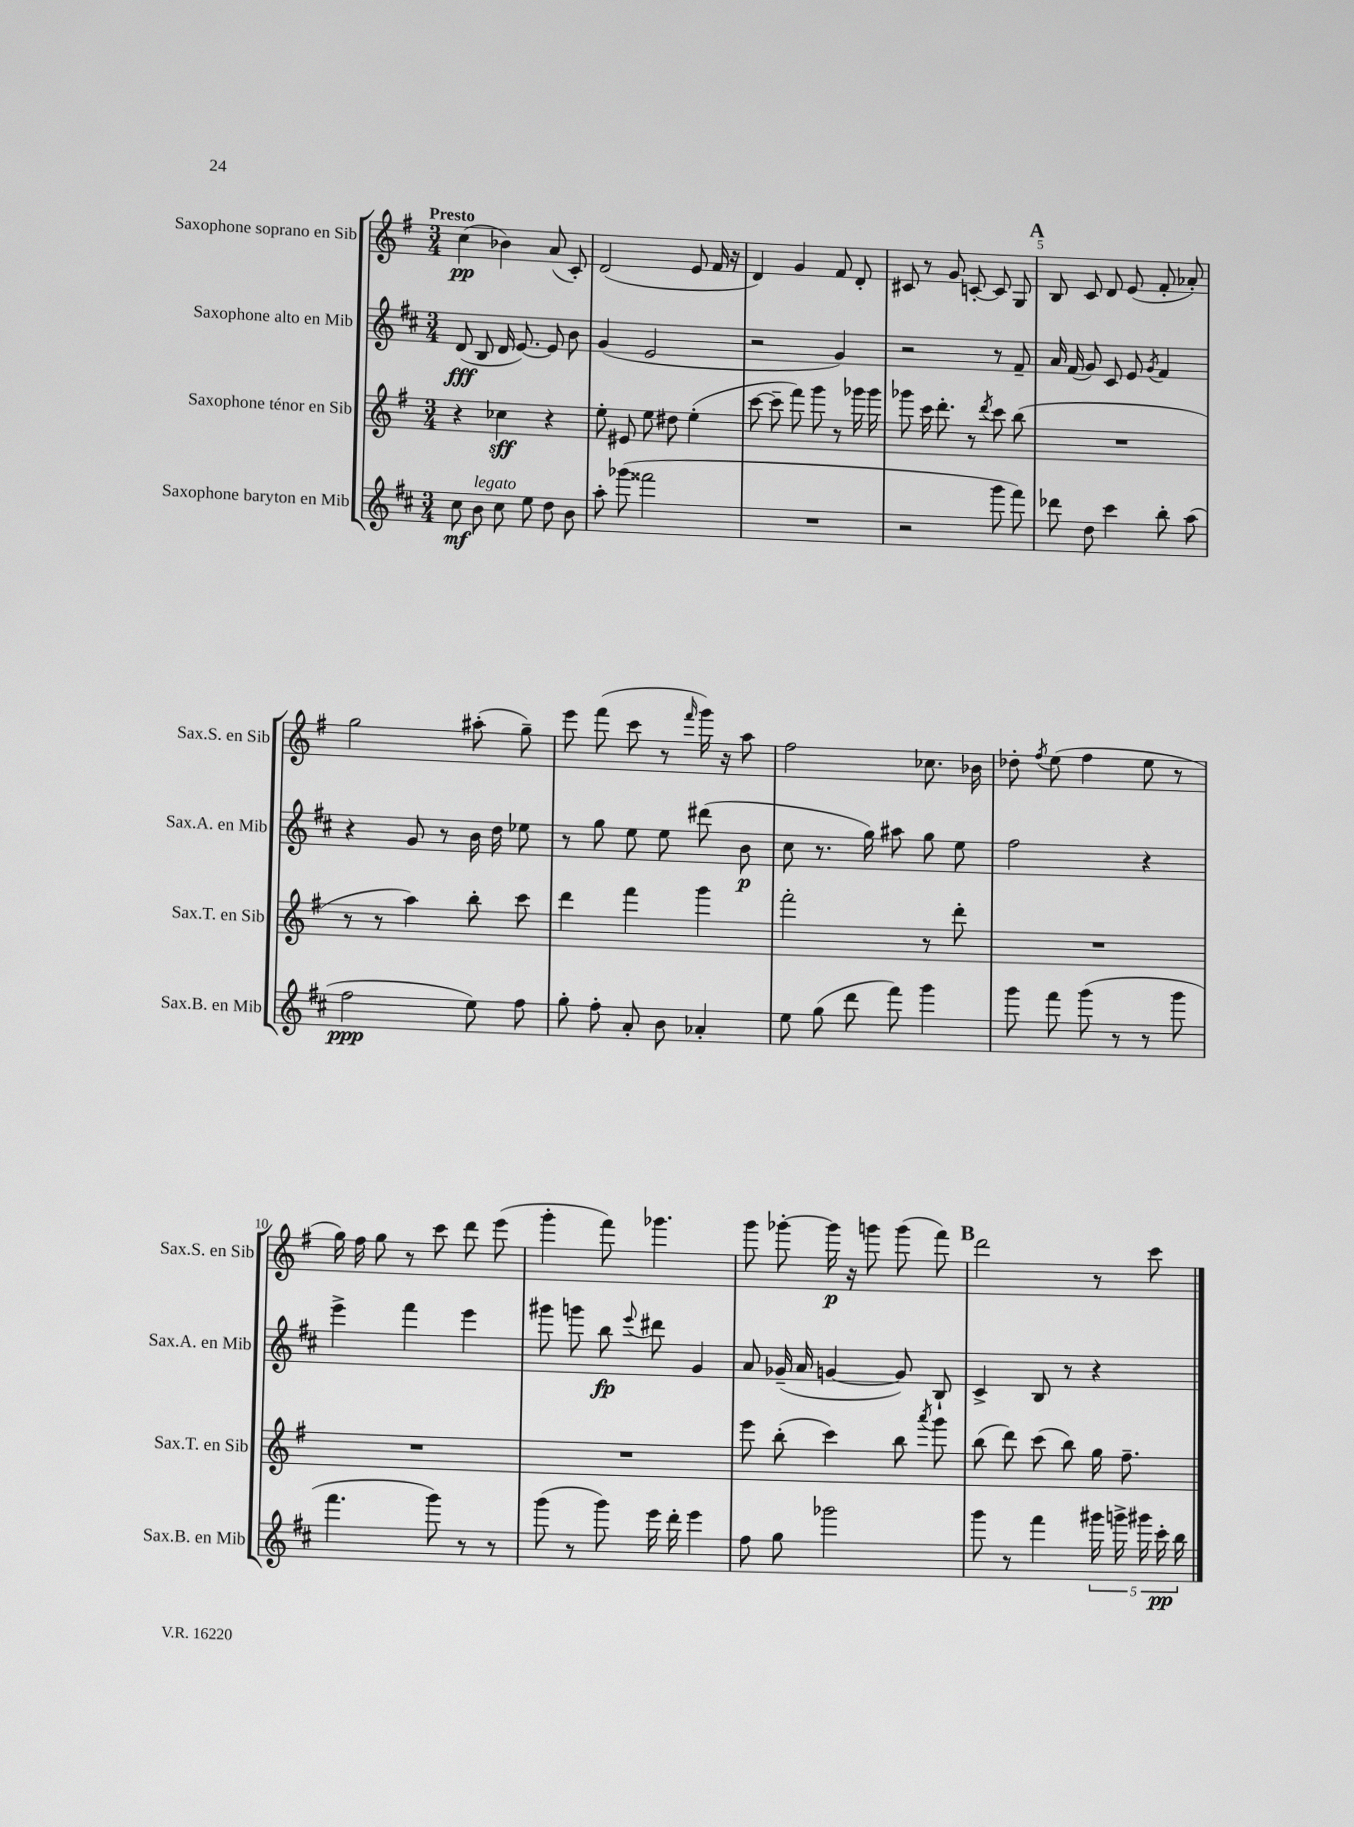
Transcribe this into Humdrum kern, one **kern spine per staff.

**kern	**kern	**kern	**kern
*staff4	*staff3	*staff2	*staff1
*clefG2	*clefG2	*clefG2	*clefG2
*k[f#c#]	*k[f#]	*k[f#c#]	*k[f#]
*M3/4	*M3/4	*M3/4	*M3/4
8cc#	4r	(8d	(4cc
8b	.	8B	.
8cc#	4cc-	16d	4b-)
.	.	[8.e)	.
8ee	.	.	.
8dd	4r	8e]	(8a
8b	.	8b	8c')
=	=	=	=
8aa'	8ee'	(4g	(2d
(8ggg-	8e#	.	.
2fff##	8ee	2e	.
.	8dd#	.	.
.	(4ee'	.	8e
.	.	.	16f#
.	.	.	16r
=	=	=	=
2.r	[8ccc	2r	4d)
.	8ccc~]	.	.
.	8fff#)	.	4g
.	8ggg	.	.
.	8r	4g)	8f#
.	16ggg-	.	8d'
.	16ggg-	.	.
=	=	=	=
2r	8ggg-	2r	8c#
.	16ccc	.	8r
.	8.ddd'	.	.
.	.	.	8g
.	8r	.	[8c'
.	8qddd	.	.
8ggg	8ccc	8r	8c]
8fff#)	(8bb	8f#~	8G
=	=	=	=
8ddd-	2.r	16a	8B
.	.	(16f#	.
8dd	.	8g)	8c
4ccc#	.	8c#	8d
.	.	8e	(8e
.	.	8qg	.
8bb'	.	4f#	8f#'
(8aa	.	.	8a-')
=	=	=	=
2ff#	8r	4r	2gg
.	8r	.	.
.	4aa)	8g	.
.	.	8r	.
8ee)	8bb'	16b	(8aa#'
.	.	16dd	.
8ff#	8ccc	8ee-	8gg~)
=	=	=	=
8gg'	4ddd	8r	8eee
8ff#'	.	8gg	(8fff#
8a'	4fff#	8ee	8ccc
8b	.	8ee	8r
.	.	.	16qqfff#
4a-'	4ggg	(8ddd#	16ggg)
.	.	.	16r
.	.	8b	8aa
=	=	=	=
8ee	2fff#'	8cc#	2ff#
(8gg	.	8.r	.
8ddd	.	.	.
.	.	16gg)	.
8fff#)	.	8aa#	.
4ggg	8r	8gg	8.cc-
.	8ddd'	8ee	.
.	.	.	16b-
=	=	=	=
8ggg	2.r	2ff#	8dd-'
.	.	.	8qff#
8fff#	.	.	(8ee
(8ggg	.	.	4ff#
8r	.	.	.
8r	.	4r	8ee
8ggg	.	.	8r
=	=	=	=
4.fff#	2.r	4eee^	16gg)
.	.	.	16ff#
.	.	.	8gg
.	.	4fff#	8r
8ggg)	.	.	8ccc
8r	.	4eee	8ddd
8r	.	.	(8eee
=	=	=	=
(8ggg	2.r	8ggg#	4ggg'
8r	.	8ggg	.
8ggg)	.	8bb	8fff#)
.	.	8qqeee	.
16eee	.	8ddd#	4.ggg-
16ddd'	.	.	.
4eee	.	4g	.
=	=	=	=
8ff#	8eee	8a	8ggg
8gg	(8bb'	(16g-~	[8ggg-'
.	.	16a	.
2ggg-	4ccc)	[4g	16ggg-]
.	.	.	16r
.	.	.	8ggg
.	8bb	8g])	(8ggg
.	8qaaa	.	.
.	8ggg	8B`	8fff#)
=	=	=	=
8ggg	(8bb	4c#^	2ddd
8r	8ddd)	.	.
4fff#	(8ccc	8B	.
.	8bb)	8r	.
20ggg#	16gg	4r	8r
20ggg^	.	.	.
.	8.ff#~	.	.
20ggg#	.	.	.
.	.	.	8ccc
20ccc#'	.	.	.
20bb	.	.	.
==	==	==	==
*-	*-	*-	*-
